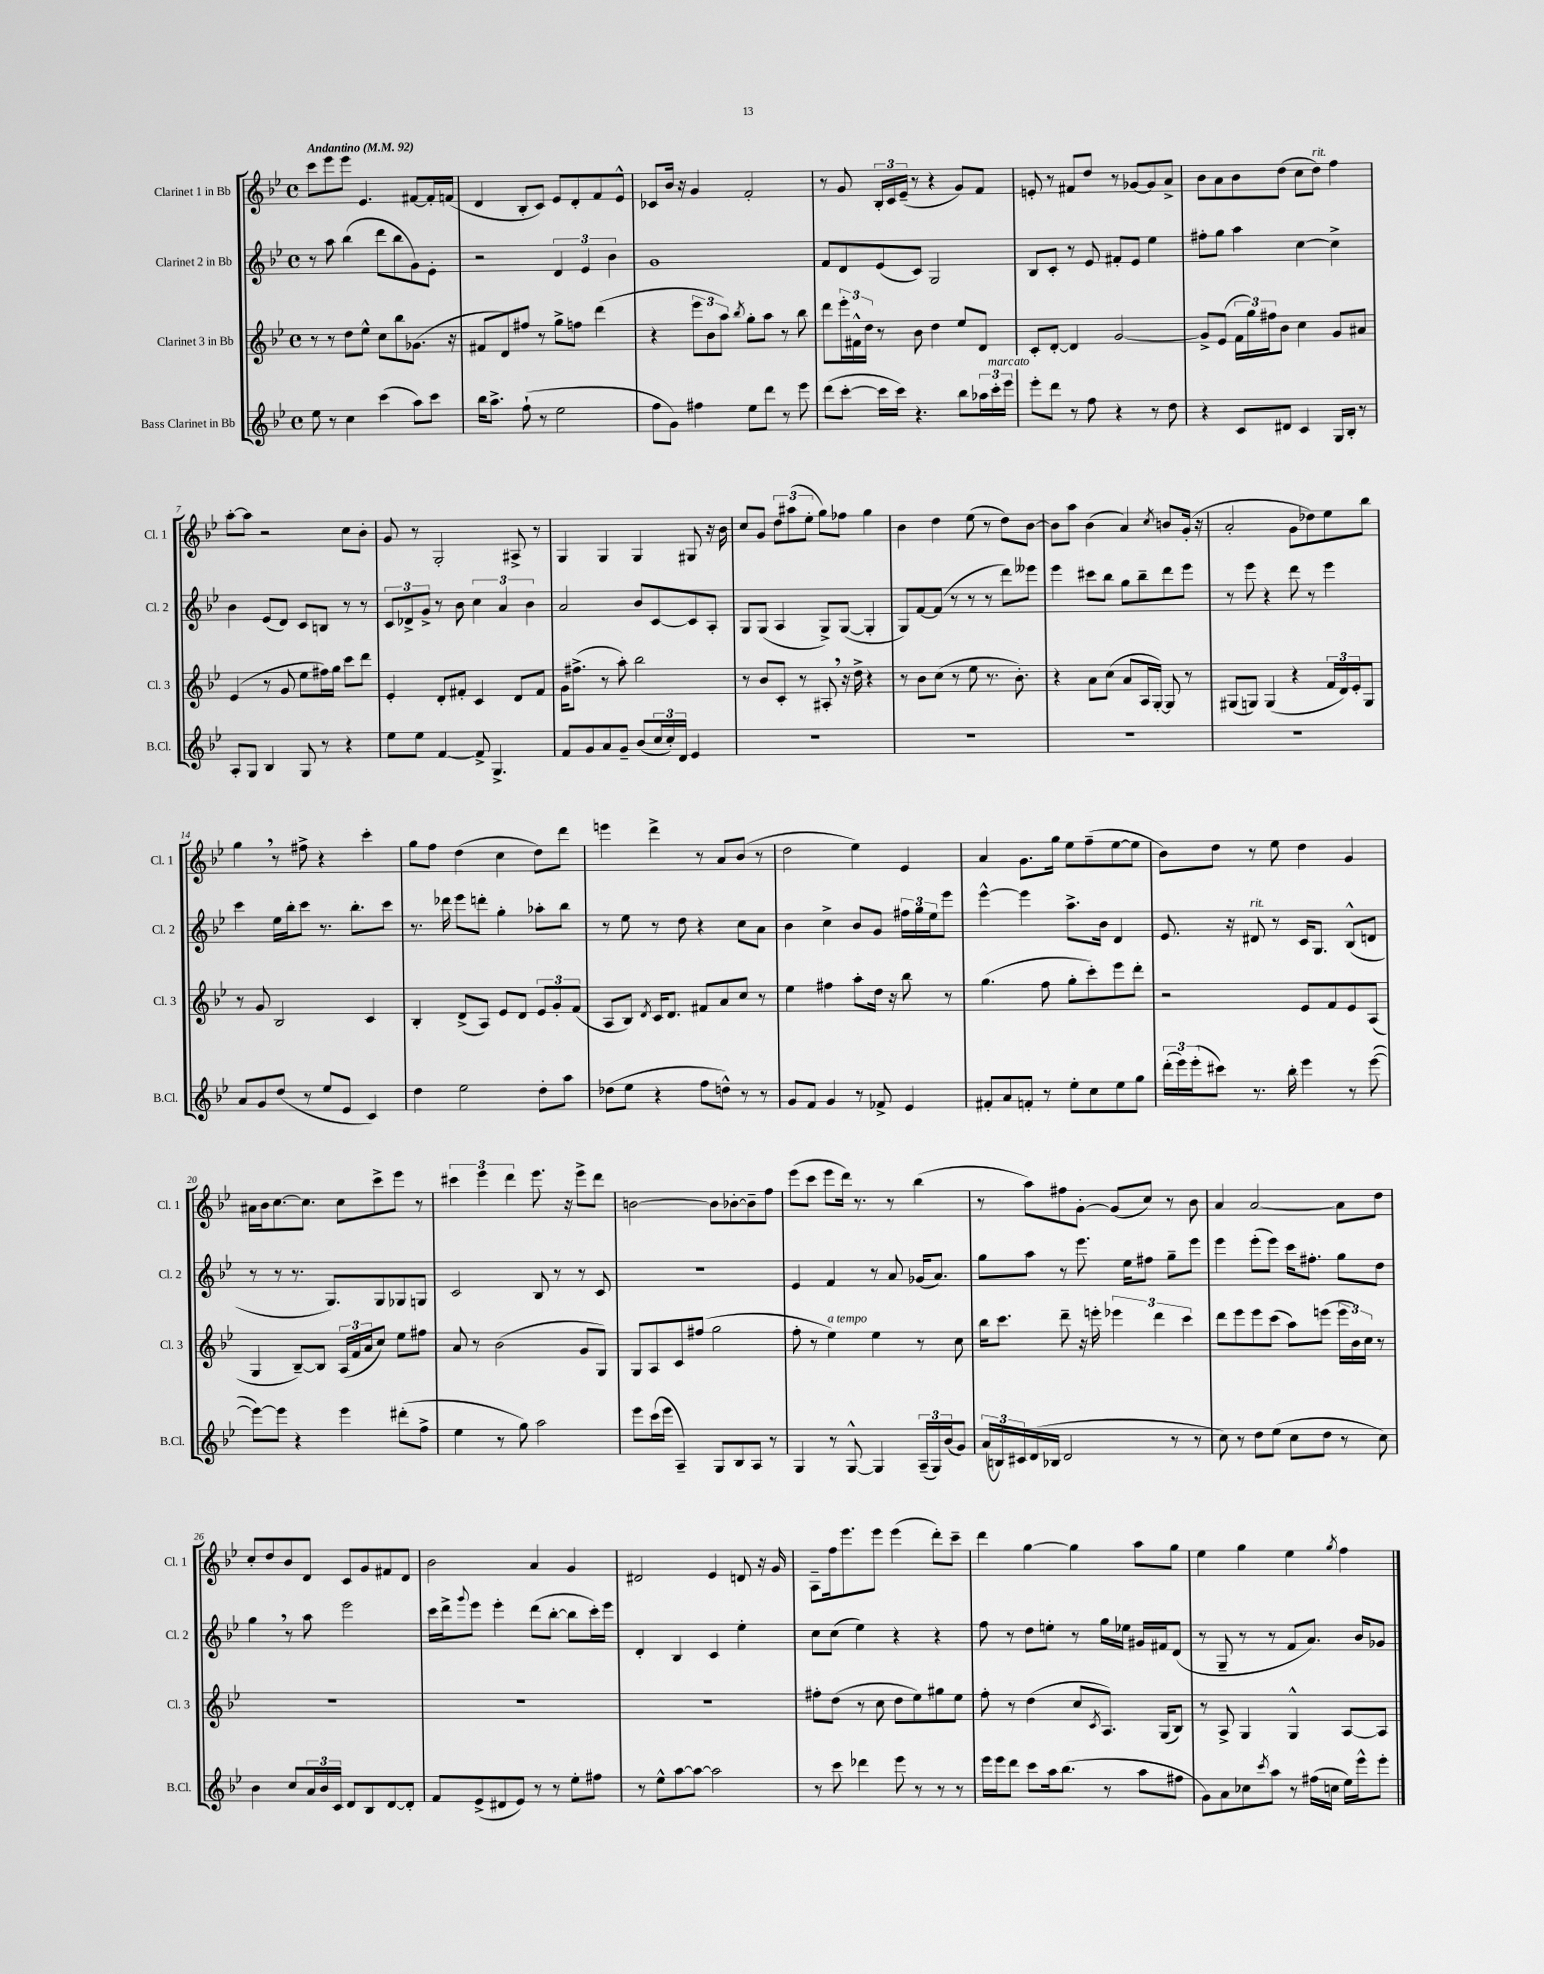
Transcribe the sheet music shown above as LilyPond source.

<<
\new StaffGroup <<
\new Staff = "s0" \with { instrumentName = "Clarinet 1 in Bb" shortInstrumentName = "Cl. 1" } {
    \clef treble \key bes \major \defaultTimeSignature \time 4/4 \tempo "Andantino" 4 = 92
    c'''8 ees'''8 ees'''8 ees'4. fis'8~ fis'16-. f'16( |
    d'4 bes8-. c'8) ees'8 d'8-. f'8 ees'8-^ |
    ces'8 bes'16 r16 g'4 f'2-. |
    r8 g'8 \tuplet 3/2 { bes16-. c'16 ees'16--( } r8 r4 g'8) f'8 |
    e'8-. r8 fis'8 d''8 r8 ges'8~ ges'8 a'8-> |
    bes'8 a'8 bes'8 d''8( c''8 d''8^\markup { \italic "rit." }) f''4 |
    a''8~-. a''8 r2 c''8 bes'8-. |
    g'8 r8 g2-. ais8-> r8 |
    g4 g4 g4 gis8 r16 bes'16 |
    c''8 g'8 \tuplet 3/2 { d''8 ais''8( ees''8-. } g''8) fes''8 g''4 |
    bes'4 d''4 ees''8( r8 d''8) bes'8~ |
    bes'8 a''8 bes'4( a'4) \acciaccatura { c''8 } b'8 g'16-.( r16 |
    a'2-. g'8 des''8) ees''8 bes''8 |
    g''4 \breathe r8 fis''8-> r4 c'''4-. |
    g''8 f''8 d''4( c''4 d''8) d'''8 |
    e'''4 d'''4-> r8 a'8 bes'8( r8 |
    d''2 ees''4) ees'4 |
    a'4 g'8. g''16 ees''8 f''8--( ees''8~ ees''8 |
    bes'8) d''8 r8 ees''8 d''4 g'4 |
    ais'16 bes'16 c''8.~ c''8. c''8 c'''8-> ees'''8 r8 |
    \tuplet 3/2 { cis'''4 ees'''4 d'''4 } ees'''8. r16 ees'''8-> d'''8 |
    b'2~ b'8 bes'8~-. bes'8-- f''8 |
    ees'''8( c'''8 ees'''8 d'''16) r8. r8 bes''4( |
    r8 a''8) fis''8 g'8~-. g'8( c''8) r8 bes'8 |
    a'4 a'2~ a'8 d''8 |
    c''8-. d''8 bes'8 d'8 c'8 g'8 fis'8 d'8 |
    bes'2 a'4 g'4 |
    dis'2 ees'4 d'8 r16 g'16 |
    a8-- f''16 ees'''8. ees'''8 ees'''4( d'''8-.) c'''8-- |
    d'''4 g''4~ g''4 a''8 g''8 |
    ees''4 g''4 ees''4 \acciaccatura { g''8 } f''4 \bar "|." |
}
\new Staff = "s1" \with { instrumentName = "Clarinet 2 in Bb" shortInstrumentName = "Cl. 2" } {
    \clef treble \key bes \major \defaultTimeSignature \time 4/4
    r8 a''8 bes''4( d'''8 bes''8 g'8) ees'8-. |
    r2 \tuplet 3/2 { d'4 ees'4 bes'4 } |
    g'1 |
    f'8 d'8 ees'8( c'8) g2 |
    bes8 c'8-. r8 ees'8 fis'8-. ees'8 ees''4 |
    fis''8-. g''8 a''4 c''4~ c''4-> |
    bes'4 ees'8( d'8) c'8 b8 r8 r8 |
    \tuplet 3/2 { c'8 des'8-> g'8-> } r8 bes'8 \tuplet 3/2 { c''4 a'4 bes'4 } |
    a'2 bes'8 c'8~ c'8 a8-. |
    g8 g8( a4 g8->) g8~( g4-. |
    g8) f'8~ f'8( r8 r8 r8 d'''8) eeses'''8 |
    ees'''4 cis'''8 bes''8 g''8 bes''8-- d'''8 ees'''8 |
    r8 ees'''8 r4 d'''8 r8 ees'''4 |
    c'''4 ees''16 bes''16-. c'''8 r8. bes''8.-. c'''8 |
    r8. des'''16 ees'''8 d'''8-. g''4-. aes''8-. bes''8 |
    r8 ees''8 r8 d''8 r4 c''8 a'8 |
    bes'4 c''4-> bes'8 g'8 \tuplet 3/2 { fis''16 g''16 ees''16 } ees'''8 |
    ees'''4~-^ ees'''4 a''8.-> bes'16 d'4 |
    ees'8. r16 dis'8^\markup { \italic "rit." } r8 c'16 g8. bes8-^( d'8 |
    r8 r8 r8. g8.) g8 ges8 g8 |
    c'2 bes8 r8 r8 c'8 |
    R1 |
    ees'4 f'4 r8 a'8 ges'16( a'8.) |
    g''8 a''8 r8 ees'''8. ees''16 fis''8 g''8-- ees'''8 |
    ees'''4 ees'''8-.( ees'''8) c'''16 fis''8.-. g''8 d''8 |
    g''4 \breathe r8 a''8 ees'''2 |
    c'''16 d'''16-> \appoggiatura { g'''8 } ees'''8 ees'''4-. d'''8( bes''8~-. bes''8 c'''16-.) ees'''16 |
    d'4-. bes4 c'4 ees''4-. |
    c''8 c''8( ees''4) r4 r4 |
    f''8 r8 d''8 e''8-. r8 g''16 ees''16 gis'16 fis'16 d'8( |
    r8 g8-- r8 r8 f'8 a'8.) bes'16 ges'8 \bar "|." |
}
\new Staff = "s2" \with { instrumentName = "Clarinet 3 in Bb" shortInstrumentName = "Cl. 3" } {
    \clef treble \key bes \major \defaultTimeSignature \time 4/4
    r8 r8 d''8 ees''8-^ c''8 bes''8 ges'8.( r16 |
    fis'8 d'8) fis''8 r8 g''8-> f''8 d'''4( |
    r4 \tuplet 3/2 { ees'''8 bes'8 a''8) } \acciaccatura { bes''8 } g''8-. a''8 r8 bes''8 |
    d'''8 \tuplet 3/2 { ees'''16-. fis'16-^ d''16 } r8 bes'8 d''4 ees''8 d'8 |
    c'8-. d'8~-. d'4 g'2~ |
    g'8-> ees'8( \tuplet 3/2 { f'16 g''16) fis''16 } bes'8 c''4 g'8 ais'8 |
    ees'4( r8 g'8 ees''8 fis''16) g''16 c'''8 d'''8 |
    ees'4-. d'8-. fis'8-. c'4 d'8 fis'8 |
    g'16 fis''8.->( r8 a''8-.) bes''2 |
    r8 bes'8 c'8-. r8 ais8-. \breathe r16 d''16-> r4 |
    r8 bes'8 c''8( r8 ees''8 r8. bes'8.-.) |
    r4 a'8 c''8( a'8 a16 g16~-.) g8 r8 |
    gis8( g8) g4( r4 \tuplet 3/2 { f'16 d'16) ees'16-. } g8 |
    r8 g'8 bes2 c'4 |
    bes4-. d'8->( a8) ees'8 d'8 \tuplet 3/2 { ees'8 g'8-. f'8( } |
    a8 bes8) \acciaccatura { d'8 } c'16 d'8. fis'8 a'8 c''8 r8 |
    ees''4 fis''4 a''8-. d''16 r16 bes''8 r8 |
    g''4.( f''8 g''8-. c'''8-.) ees'''8 d'''8-. |
    r2 ees'8 f'8 ees'8 a8( |
    g4 bes8~--) bes8 \tuplet 3/2 { a16( f'16 a'16 } c''8) ees''8 fis''8 |
    a'8 r8 bes'2( g'8 g8) |
    g8 a8 c'8 fis''8( g''2 |
    f''8-. r8 ees''4^\markup { \italic "a tempo" }) ees''4 r8 c''8 |
    bes''16 c'''8. d'''8-- r16 e'''16-. \tuplet 3/2 { ees'''4 d'''4 c'''4 } |
    d'''8 ees'''8 ees'''8 c'''8( a''8) e'''8( \tuplet 3/2 { e'''16 bes'16) c''16 } r8 |
    R1 |
    R1 |
    R1 |
    fis''8-. d''8( r8 c''8 d''8 ees''8) gis''8 ees''8 |
    f''8-. r8 d''4( c''8 \acciaccatura { c'8 } a8.) g16( bes8) |
    r8 a8-> g4 g4-^ a8~ a8 \bar "|." |
}
\new Staff = "s3" \with { instrumentName = "Bass Clarinet in Bb" shortInstrumentName = "B.Cl." } {
    \clef treble \key bes \major \defaultTimeSignature \time 4/4
    ees''8 r8 c''4 c'''4( a''8) c'''8 |
    bes''16 a''8.-> f''8-!( r8 ees''2 |
    f''8 g'8) fis''4 ees''8 d'''8 r8 ees'''8 |
    d'''8( c'''8~-. c'''16 c'''16) r4. bes''8 \tuplet 3/2 { aes''16 c'''16-.^\markup { \italic "marcato" } ees'''16 } |
    ees'''8-. d'''8 r8 f''8 r4 r8 d''8 |
    r4 c'8 dis'8 c'4 g16 bes16-. r8 |
    a8-. g8 bes4 g8 r8 r4 |
    ees''8 ees''8 f'4~ f'8-> g4.-> |
    f'8 g'8 a'8 g'8-- bes'8( \tuplet 3/2 { c''16 c''16-.) d'16 } ees'4 |
    R1 |
    R1 |
    R1 |
    R1 |
    a'8 g'8 d''8( r8 ees''8 ees'8 c'4) |
    d''4 ees''2 d''8-. a''8 |
    des''8( ees''8 r4 f''8 d''8-^) r8 r8 |
    g'8 f'8 g'4 r8 fes'8-> ees'4 |
    fis'8-. a'8 f'8-. r8 ees''8-. c''8 ees''8 g''8 |
    \tuplet 3/2 { d'''16-.( ees'''16) ees'''16-.( } cis'''8) r8. bes''16-. ees'''4 r8 ees'''8~( |
    ees'''8~) ees'''8 r4 ees'''4 dis'''8-.( f''8-> |
    ees''4 r8 g''8) a''2 |
    ees'''8 c'''16( ees'''16 a4--) g8 bes8 a8 r8 |
    g4 r8 g8~-^ g4 \tuplet 3/2 { a16--( g16) bes'16( } g'8) |
    \tuplet 3/2 { a'16( b16) cis'16 } d'16( bes16 d'2 r8 r8 |
    c''8) r8 d''8 ees''8( c''8 d''8 r8 c''8) |
    bes'4 c''8 \tuplet 3/2 { a'16 bes'16 c'16 } d'8 bes8 d'8~ d'8-. |
    f'8 ees'8->( dis'8 ees'8) r8 r8 ees''8-. fis''8 |
    r8 ees''8-^ a''8~ a''8~ a''2 |
    r8 c'''8 des'''4 ees'''8 r8 r8 r8 |
    ees'''16 ees'''16 d'''8 c'''8 a''16 bes''8.( r8 a''8 fis''8 |
    g'8) a'8 ces''8 \acciaccatura { c'''8 } a''8 r8 fis''16( c''16 ees''16) ees'''16-^ ees'''8-. \bar "|." |
}
>>
>>
